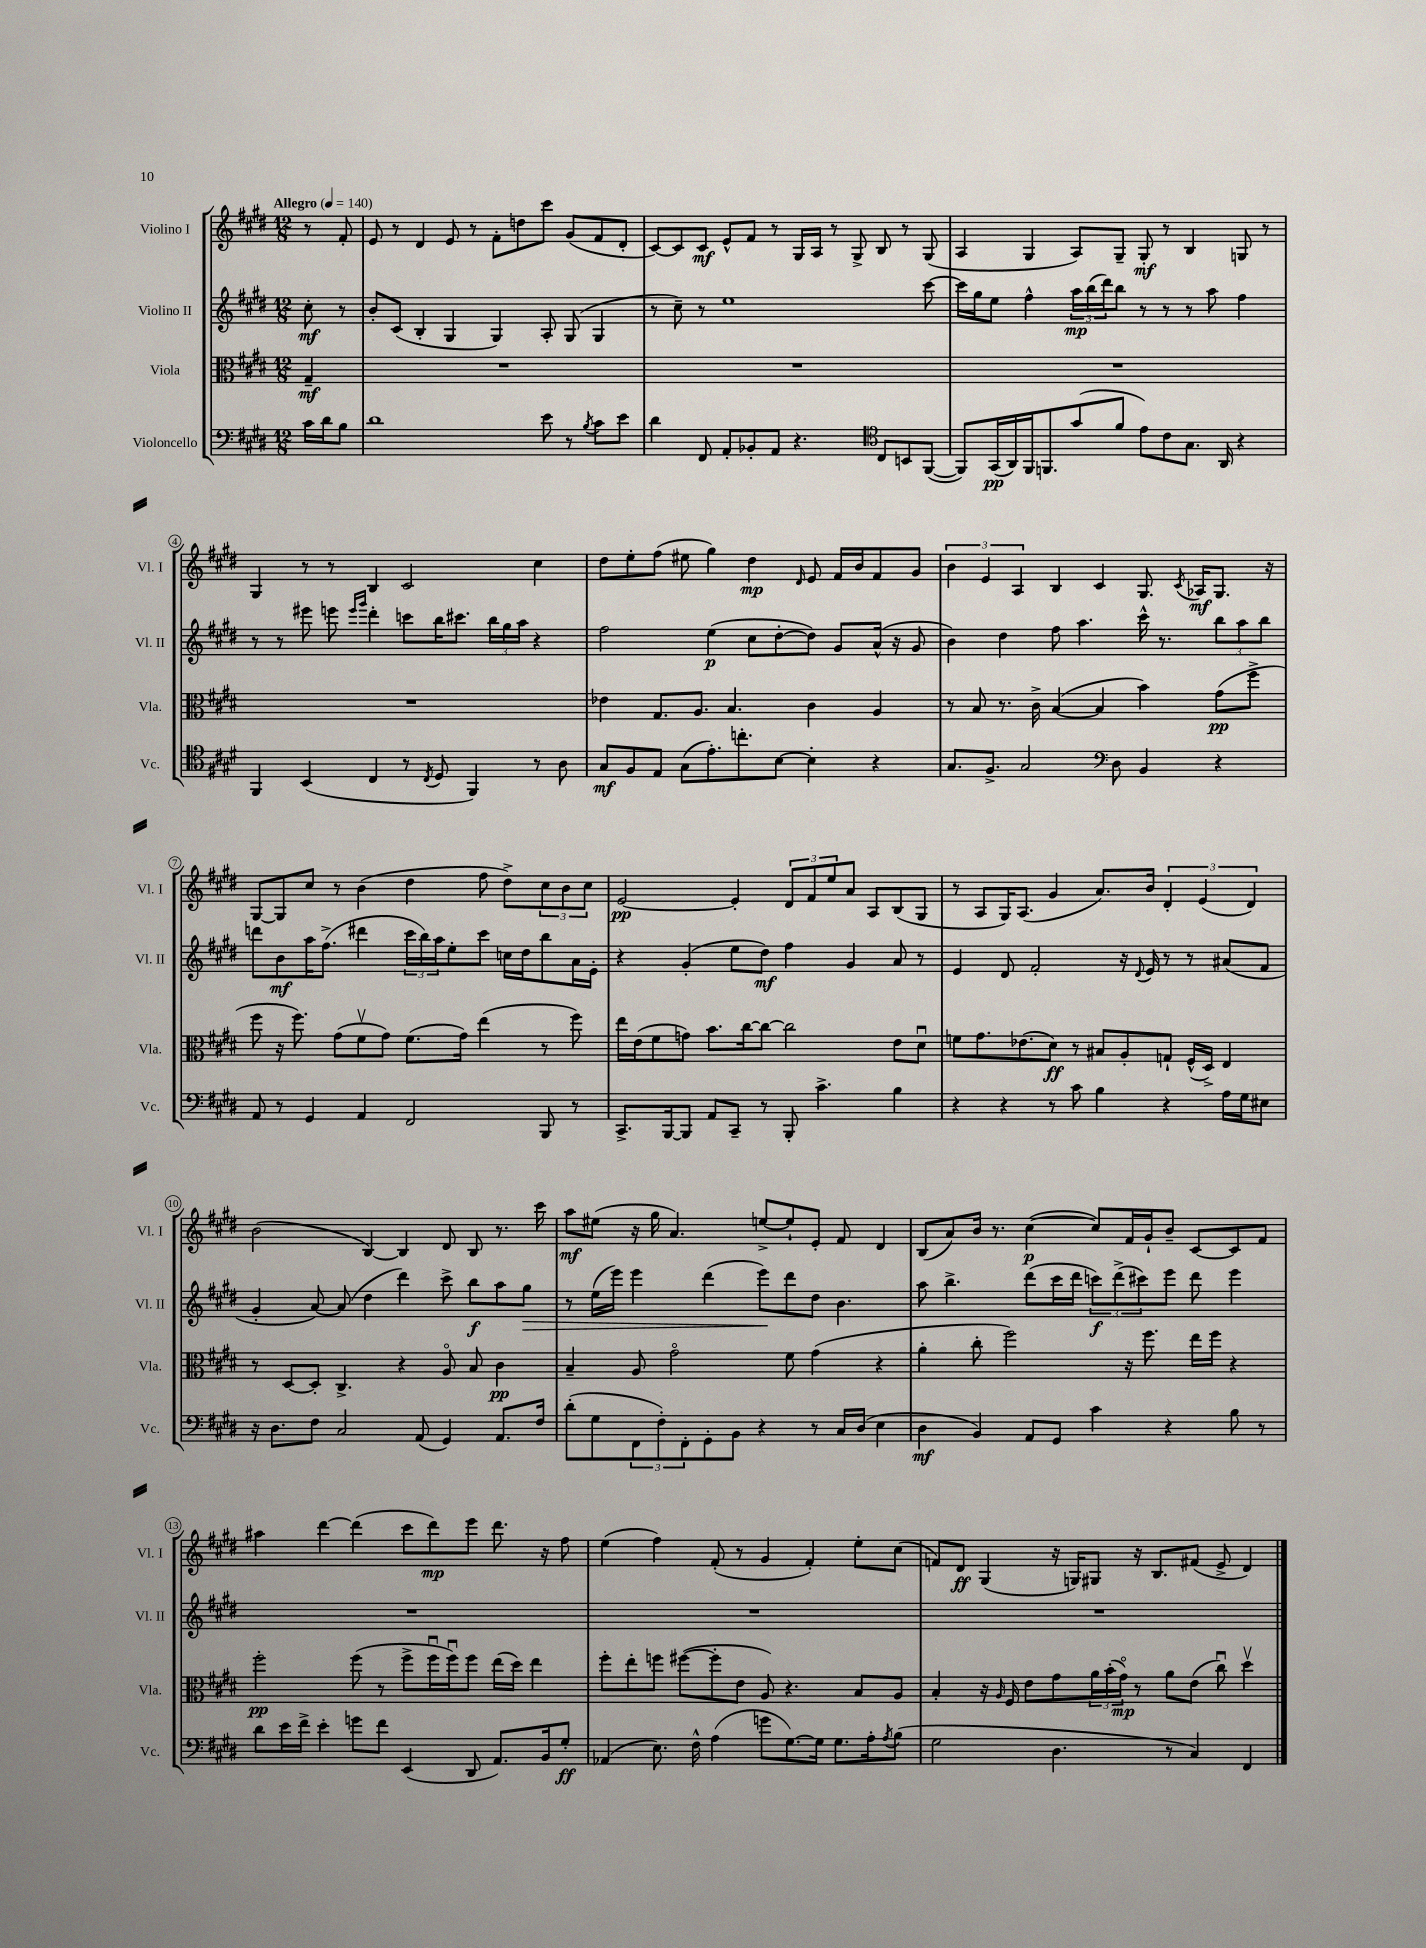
<<
\new StaffGroup <<
\new Staff = "s0" \with { instrumentName = "Violino I" shortInstrumentName = "Vl. I" } {
    \clef treble \key e \major \numericTimeSignature \time 12/8 \partial 4 \tempo "Allegro" 4 = 140
    r8 fis'8-. |
    e'8 r8 dis'4 e'8 r8 fis'8-. d''8 cis'''8 gis'8( fis'8 dis'8-. |
    cis'8~) cis'8 cis'8\mf e'8-^ fis'8 r8 gis16 a16 r8 gis8-> b8 r8 gis8( |
    a4 gis4 a8) gis8-- gis8-.\mf r8 b4 g8 r8 |
    gis4 r8 r8 b4 cis'2 cis''4 |
    dis''8 e''8-. fis''8( eis''8 gis''4) dis''4\mp \grace { dis'16 } e'8 fis'16 b'16 fis'8 gis'8 |
    \tuplet 3/2 { b'4 e'4 a4 } b4 cis'4 gis8. \acciaccatura { cis'8 } aes16\mf gis8. r16 |
    gis8~ gis8 cis''8 r8 b'4( dis''4 fis''8 dis''8->) \tuplet 3/2 { cis''8 b'8 cis''8 } |
    e'2~\pp e'4-. \tuplet 3/2 { dis'8 fis'8 e''8 } a'8 a8 b8( gis8 |
    r8 a8 gis16) a8.( gis'4 a'8.) b'16 \tuplet 3/2 { dis'4-. e'4( dis'4) } |
    b'2( b4~) b4 dis'8 b8 r8. cis'''16 |
    a''8\mf eis''8( r16 gis''16 a'4.) e''8~-> e''8-! e'8-. fis'8 dis'4 |
    b8( a'8) b'16 r8. cis''4~\p( cis''8) fis'16 gis'16-! b'8-- cis'8~ cis'8 fis'8 |
    ais''4 dis'''4~ dis'''4( cis'''8 dis'''8\mp) e'''8 dis'''8. r16 fis''8 |
    e''4( fis''4) fis'8-.( r8 gis'4 fis'4-.) e''8-. cis''8( |
    f'8) dis'8\ff gis4( r16 g16) gis8 r16 b8. fis'8( e'8-> dis'4) \bar "|." |
}
\new Staff = "s1" \with { instrumentName = "Violino II" shortInstrumentName = "Vl. II" } {
    \clef treble \key e \major \numericTimeSignature \time 12/8 \partial 4
    cis''8-.\mf r8 |
    b'8-. cis'8( b4-. gis4 gis4) a8-. gis8( gis4 |
    r8 cis''8--) r8 e''1 cis'''8~ |
    cis'''16 gis''16 e''8 fis''4-^ \tuplet 3/2 { a''16\mp b''16( dis'''16) } b''8 r8 r8 r8 a''8 fis''4 |
    r8 r8 eis'''8 e'''8 \grace { e'''16 gis'''16 } dis'''4-. c'''8 b''16 cis'''8. \tuplet 3/2 { b''16 gis''16 a''16 } r4 |
    fis''2 e''4\p( cis''8 dis''8~-. dis''8) gis'8 a'16-^( r16 gis'8 |
    b'4) dis''4 fis''8 a''4. cis'''16-^ r8. \tuplet 3/2 { b''8 a''8 b''8 } |
    d'''8 b'8\mf a''16 fis''8.->( dis'''4 \tuplet 3/2 { cis'''16 b''16) a''16 } e''8-. cis'''8 c''16 dis''16 b''8 a'16 e'16-. |
    r4 gis'4-.( e''8 dis''8\mf) fis''4 gis'4 a'8 r8 |
    e'4 dis'8 fis'2-. r16 \appoggiatura { dis'8 } e'16 r8 r8 ais'8( fis'8 |
    gis'4-. a'8~) a'8( dis''4 dis'''4) cis'''8-> b''8\f a''8 gis''8\> |
    r8 e''16( e'''16) e'''4 dis'''4( e'''8\!) dis'''8 dis''8 b'4. |
    a''8 b''4.-> dis'''8( cis'''16 dis'''16 \tuplet 3/2 { c'''8\f) dis'''8->( cis'''8) } e'''8 dis'''8 e'''4 |
    R1. |
    R1. |
    R1. \bar "|." |
}
\new Staff = "s2" \with { instrumentName = "Viola" shortInstrumentName = "Vla." } {
    \clef alto \key e \major \numericTimeSignature \time 12/8 \partial 4
    gis4--\mf |
    R1. |
    R1. |
    R1. |
    R1. |
    ees'4 gis8. a8. b4. cis'4 a4 |
    r8 b8 r8. cis'16-> b4~( b4 b'4) gis'8\pp( fis''8-> |
    fis''8 r16 fis''8.) gis'8( fis'8\upbow gis'8) fis'8.( gis'16) e''4( r8 fis''8) |
    e''16 e'16( fis'8 g'8) b'8. cis''16~ cis''8~ cis''2 e'8 dis'8\downbow |
    f'8 gis'8. ees'8.( dis'8\ff) r8 bis8 a8-. g8-! fis16-^( dis16->) e4 |
    r8 dis8~ dis8-. cis4.-> r4 a8\flageolet b8 cis'4\pp |
    b4-- a8 gis'2\flageolet fis'8 gis'4( r4 |
    a'4-. cis''8-. fis''2) r16 fis''8. e''16 fis''16 r4 |
    fis''2-.\pp fis''8( r8 fis''8-> fis''16\downbow fis''16\downbow) fis''8 e''16( dis''16) e''4 |
    fis''8-. e''8-. f''8 fis''8~( fis''8-. e'8 a8) r4. b8 a8 |
    b4-. r16 \grace { a16 } fis16 e'8 gis'8 \tuplet 3/2 { a'16 b'16-.( gis'16\flageolet\mp) } r8 a'8 e'8( cis''8\downbow) dis''4\upbow \bar "|." |
}
\new Staff = "s3" \with { instrumentName = "Violoncello" shortInstrumentName = "Vc." } {
    \clef bass \key e \major \numericTimeSignature \time 12/8 \partial 4
    cis'16 dis'16 b8 |
    dis'1 e'8 r8 \acciaccatura { b8 } cis'8 e'8 |
    dis'4 fis,8 a,8-. bes,8-. a,8 r4. \clef tenor cis8 b,8 fis,8~( |
    fis,8) gis,16\pp( a,16) fis,16 f,8. gis'8( fis'8 e'8) cis'8 gis8. a,16 r4 |
    fis,4 b,4( cis4 r8 \acciaccatura { cis8 } dis8 fis,4) r8 a8 |
    gis8\mf fis8 e8 gis8( e'8.-.) c''8.-. b8~ b4-. r4 |
    gis8. fis8.-> gis2 \clef bass dis8 b,4 r4 |
    a,8 r8 gis,4 a,4 fis,2 b,,8 r8 |
    cis,8.-> b,,16~ b,,8 a,8 cis,8-- r8 b,,8-. cis'4.-> b4 |
    r4 r4 r8 cis'8 b4 r4 a16 gis16 eis8 |
    r16 dis8. fis8 cis2 a,8( gis,4) a,8. fis16 |
    dis'8-.( gis8 \tuplet 3/2 { fis,8 fis8-.) fis,8-. } gis,8-. b,8 r4 r8 cis16 dis16( e4 |
    dis4\mf b,4) a,8 gis,8 cis'4 r4 b8 r8 |
    dis'8 e'16 fis'16-> e'4-. g'8 fis'8 e,4( dis,8 a,8.) b,16 gis8-.\ff |
    aes,4( e8.) fis16-^ a4( g'8 gis8.~) gis16 gis8. a16-. \acciaccatura { a8 } b8( |
    gis2 dis4. r8 cis4) fis,4 \bar "|." |
}
>>
>>
\layout { \context { \Score \override BarNumber.stencil = #(make-stencil-circler 0.1 0.3 ly:text-interface::print) } }
